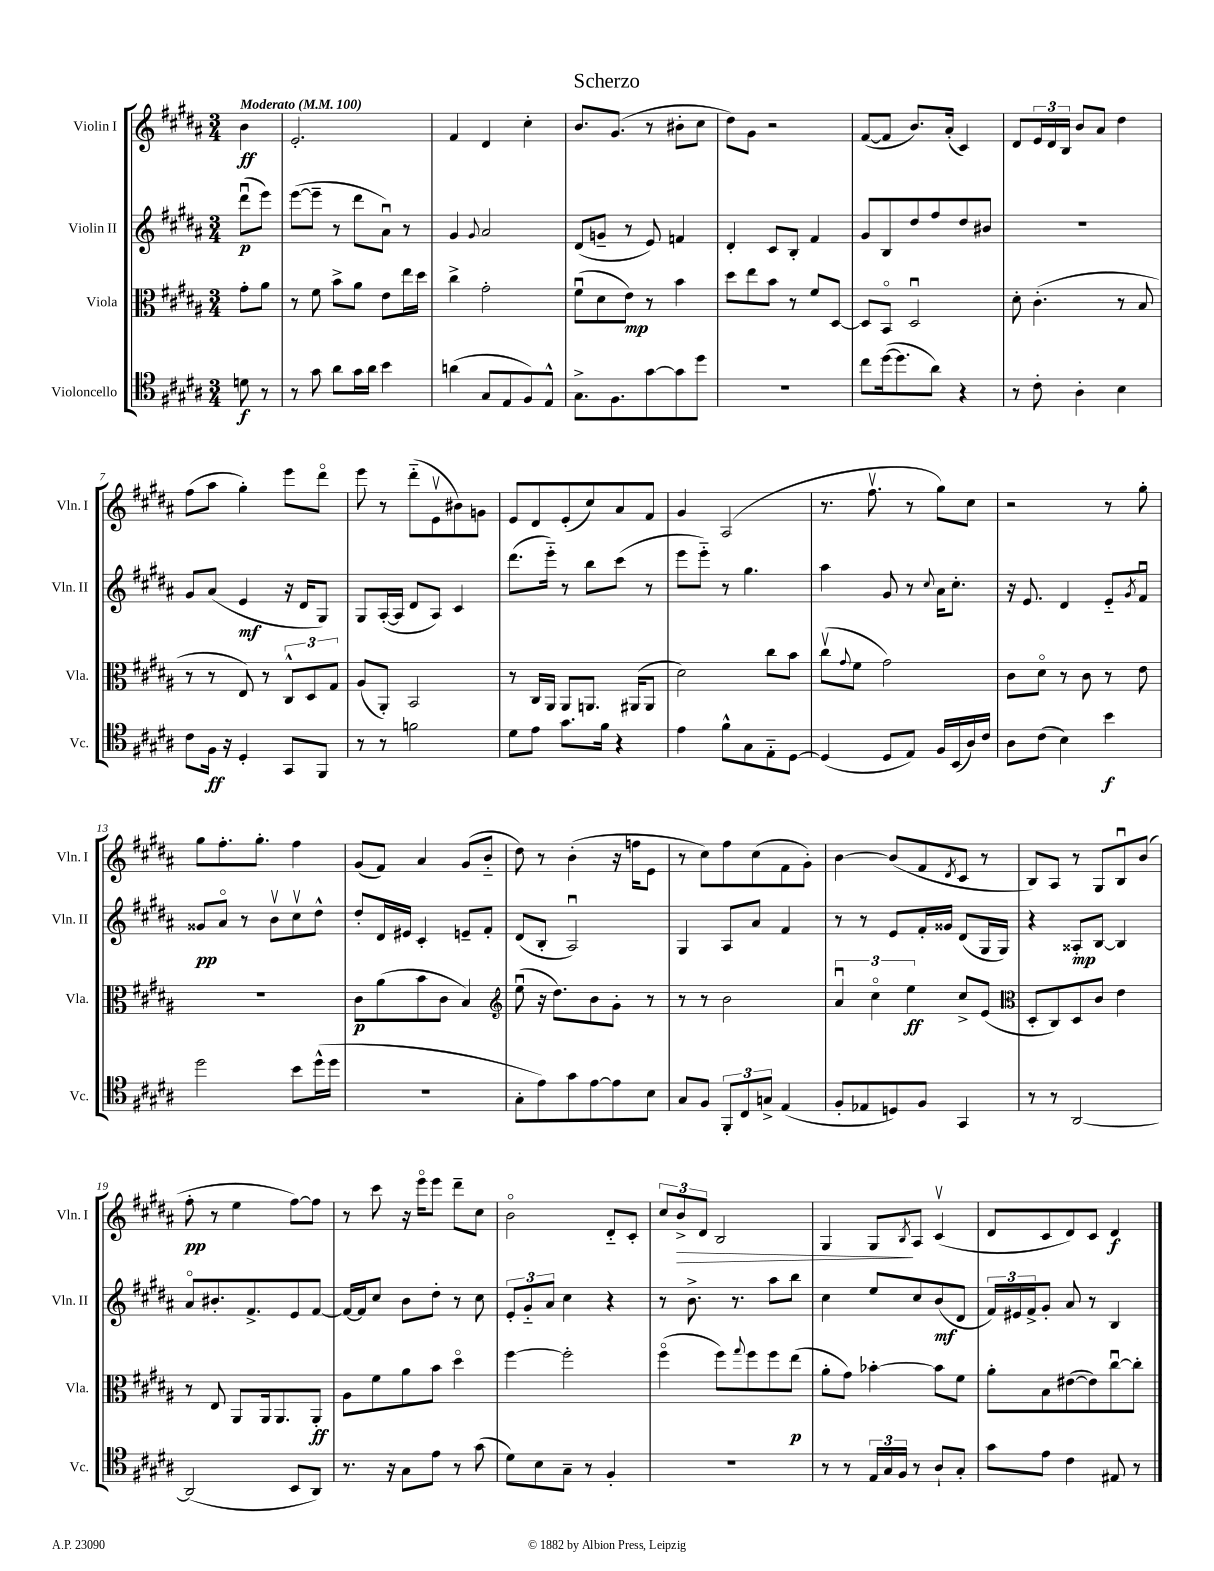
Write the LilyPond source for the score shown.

\header { title = "Scherzo" }
<<
\new StaffGroup <<
\new Staff = "s0" \with { instrumentName = "Violin I" shortInstrumentName = "Vln. I" } {
    \clef treble \key b \major \numericTimeSignature \time 3/4 \partial 4 \tempo "Moderato" 4 = 100
    b'4\ff |
    e'2.-. |
    fis'4 dis'4 cis''4-. |
    b'8. gis'8.( r8 bis'8-. cis''8 |
    dis''8) gis'8 r2 |
    fis'8~( fis'8 b'8.) ais'16-.( cis'4) |
    dis'8 \tuplet 3/2 { e'16 dis'16 b16 } b'8 ais'8 dis''4 |
    fis''8( ais''8 gis''4-.) e'''8 dis'''8\flageolet |
    e'''8 r8 dis'''8-_( e'8\upbow bis'8) g'8 |
    e'8 dis'8 e'8-.( cis''8) ais'8 fis'8 |
    gis'4 ais2( |
    r8. fis''8.\upbow r8 gis''8) cis''8 |
    r2 r8 gis''8-. |
    gis''8 fis''8.-. gis''8.-. fis''4 |
    gis'8( fis'8) ais'4 gis'8( b'8-_ |
    dis''8) r8 b'4-.( r16 f''16 e'8 |
    r8 cis''8) fis''8 cis''8( fis'8 gis'8-.) |
    b'4~ b'8( fis'8 \acciaccatura { dis'8 } cis'8 r8 |
    b8) ais8 r8 gis8 b8\downbow b'8( |
    fis''8-.\pp r8 e''4 fis''8~) fis''8 |
    r8 cis'''8 r16 e'''16\flageolet e'''8 dis'''8-- cis''8 |
    b'2\flageolet dis'8-_ cis'8-. |
    \tuplet 3/2 { cis''8 b'8->\> dis'8 } b2 |
    gis4 gis8\! \acciaccatura { b8 } ais8 cis'4\upbow( |
    dis'8 cis'8 dis'8) cis'8 dis'4\f \bar "|." |
}
\new Staff = "s1" \with { instrumentName = "Violin II" shortInstrumentName = "Vln. II" } {
    \clef treble \key b \major \numericTimeSignature \time 3/4 \partial 4
    dis'''8\downbow\p( e'''8) |
    e'''8~( e'''8-- r8 dis'''8 ais'8\downbow) r8 |
    gis'4 \appoggiatura { gis'8 } ais'2 |
    dis'8( g'8-- r8 e'8) f'4 |
    dis'4-. cis'8 b8-. fis'4 |
    gis'8 b8 dis''8 fis''8 dis''8 bis'8 |
    R2. |
    gis'8 ais'8( e'4\mf r16 dis'16 gis8) |
    gis8 ais16~-.( ais16 dis'8 ais8) cis'4 |
    dis'''8.( e'''16-_) r8 b''8 cis'''8( r8 |
    e'''8 e'''8-_) r8 gis''4. |
    ais''4 gis'8 r8 \appoggiatura { cis''8 } ais'16 cis''8.-. |
    r16 e'8. dis'4 e'8-_ \acciaccatura { gis'8 } fis'8\downbow |
    gisis'8\pp ais'8\flageolet r8 b'8\upbow cis''8\upbow dis''8-^ |
    dis''8-. dis'16 eis'16 cis'4-. e'8-- fis'8-. |
    dis'8( b8-. ais2\downbow) |
    gis4 ais8 ais'8 fis'4 |
    r8 r8 e'8 fis'16-. gisis'16 dis'8( gis16 gis16) |
    r4 aisis8-.\mp b8~ b4 |
    ais'8\flageolet bis'8.-. fis'8.-> e'8 fis'8~ |
    fis'16~ fis'16 cis''8 b'8 dis''8-. r8 cis''8 |
    \tuplet 3/2 { e'8-. gis'8-_ ais'8 } cis''4 r4 |
    r8 b'8.-> r8. ais''8 b''8 |
    cis''4 e''8 cis''8 b'8\mf( dis'8 |
    \tuplet 3/2 { fis'16) eis'16 fis'16-> } gis'8-. ais'8 r8 b4 \bar "|." |
}
\new Staff = "s2" \with { instrumentName = "Viola" shortInstrumentName = "Vla." } {
    \clef alto \key b \major \numericTimeSignature \time 3/4 \partial 4
    gis'8-. ais'8 |
    r8 fis'8 b'8-> ais'8 e'8 e''16 dis''16 |
    cis''4-> gis'2-. |
    fis'8\downbow( dis'8 e'8\mp) r8 b'4 |
    dis''8 e''8 b'8 r8 fis'8 dis8~ |
    dis8 b,8\flageolet dis2\downbow |
    dis'8-. cis'4.-.( r8 b8 |
    r8 r8 e8) r8 \tuplet 3/2 { cis8-^ dis8 gis8 } |
    ais8( ais,8-.) b,2 |
    r8 cis16 ais,16 ais,8 a,8. ais,16( ais,8 |
    dis'2) cis''8 b'8 |
    cis''8\upbow( \appoggiatura { gis'8 } fis'8 gis'2) |
    cis'8 dis'8\flageolet r8 cis'8 r8 e'8 |
    R2. |
    cis'8\p ais'8( b'8 cis'8 b4) |
    \clef treble e''8\downbow( r16 dis''8.) b'8 gis'8-. r8 |
    r8 r8 b'2 |
    \tuplet 3/2 { ais'4\downbow cis''4\flageolet e''4\ff } cis''8-> e'8( |
    \clef alto dis8-. cis8) dis8 cis'8 e'4 |
    r8 e8 ais,8 ais,16 ais,8. ais,8-.\ff |
    ais8 fis'8 ais'8 b'8 dis''4\flageolet |
    fis''4~ fis''2-. |
    fis''4\flageolet( fis''8) \appoggiatura { gis''8 } fis''8 fis''8 e''8\p( |
    ais'8-. gis'8) bes'4~-. bes'8 fis'8 |
    ais'8-. b8 eis'8~( eis'8) cis''8~\downbow cis''8-. \bar "|." |
}
\new Staff = "s3" \with { instrumentName = "Violoncello" shortInstrumentName = "Vc." } {
    \clef tenor \key b \major \numericTimeSignature \time 3/4 \partial 4
    d'8\f r8 |
    r8 gis'8 ais'8 gis'16 ais'16 b'4 |
    a'4( gis8 e8 fis8) e8-^ |
    gis8.-> fis8. gis'8~ gis'8 dis''8 |
    R2. |
    cis''8 dis''16~( dis''8. ais'8) r4 |
    r8 cis'8-. ais4-. b4 |
    cis'8 fis16\ff r16 dis4-. gis,8 fis,8 |
    r8 r8 f'2 |
    dis'8 e'8 gis'8. fis'16 r4 |
    e'4 fis'8-^ gis8 e8-_ dis8~ |
    dis4( dis8 e8) fis16 b,16( ais16) cis'16 |
    ais8 cis'8( b4) b'4\f |
    dis''2 b'8 dis''16-^( dis''16 |
    R2. |
    gis8-. e'8) gis'8 e'8~ e'8 b8 |
    gis8 fis8 \tuplet 3/2 { fis,8-. cis8 g8-> } e4( |
    fis8-. ees8 d8) fis8 gis,4 |
    r8 r8 ais,2~ |
    ais,2( b,8 ais,8) |
    r8. r16 gis8 e'8 r8 gis'8( |
    dis'8) b8 gis8-- r8 fis4-. |
    R2. |
    r8 r8 \tuplet 3/2 { e16 gis16 fis16 } r8 ais8-! gis8-. |
    gis'8 e'8 cis'4 eis8 r8 \bar "|." |
}
>>
>>
